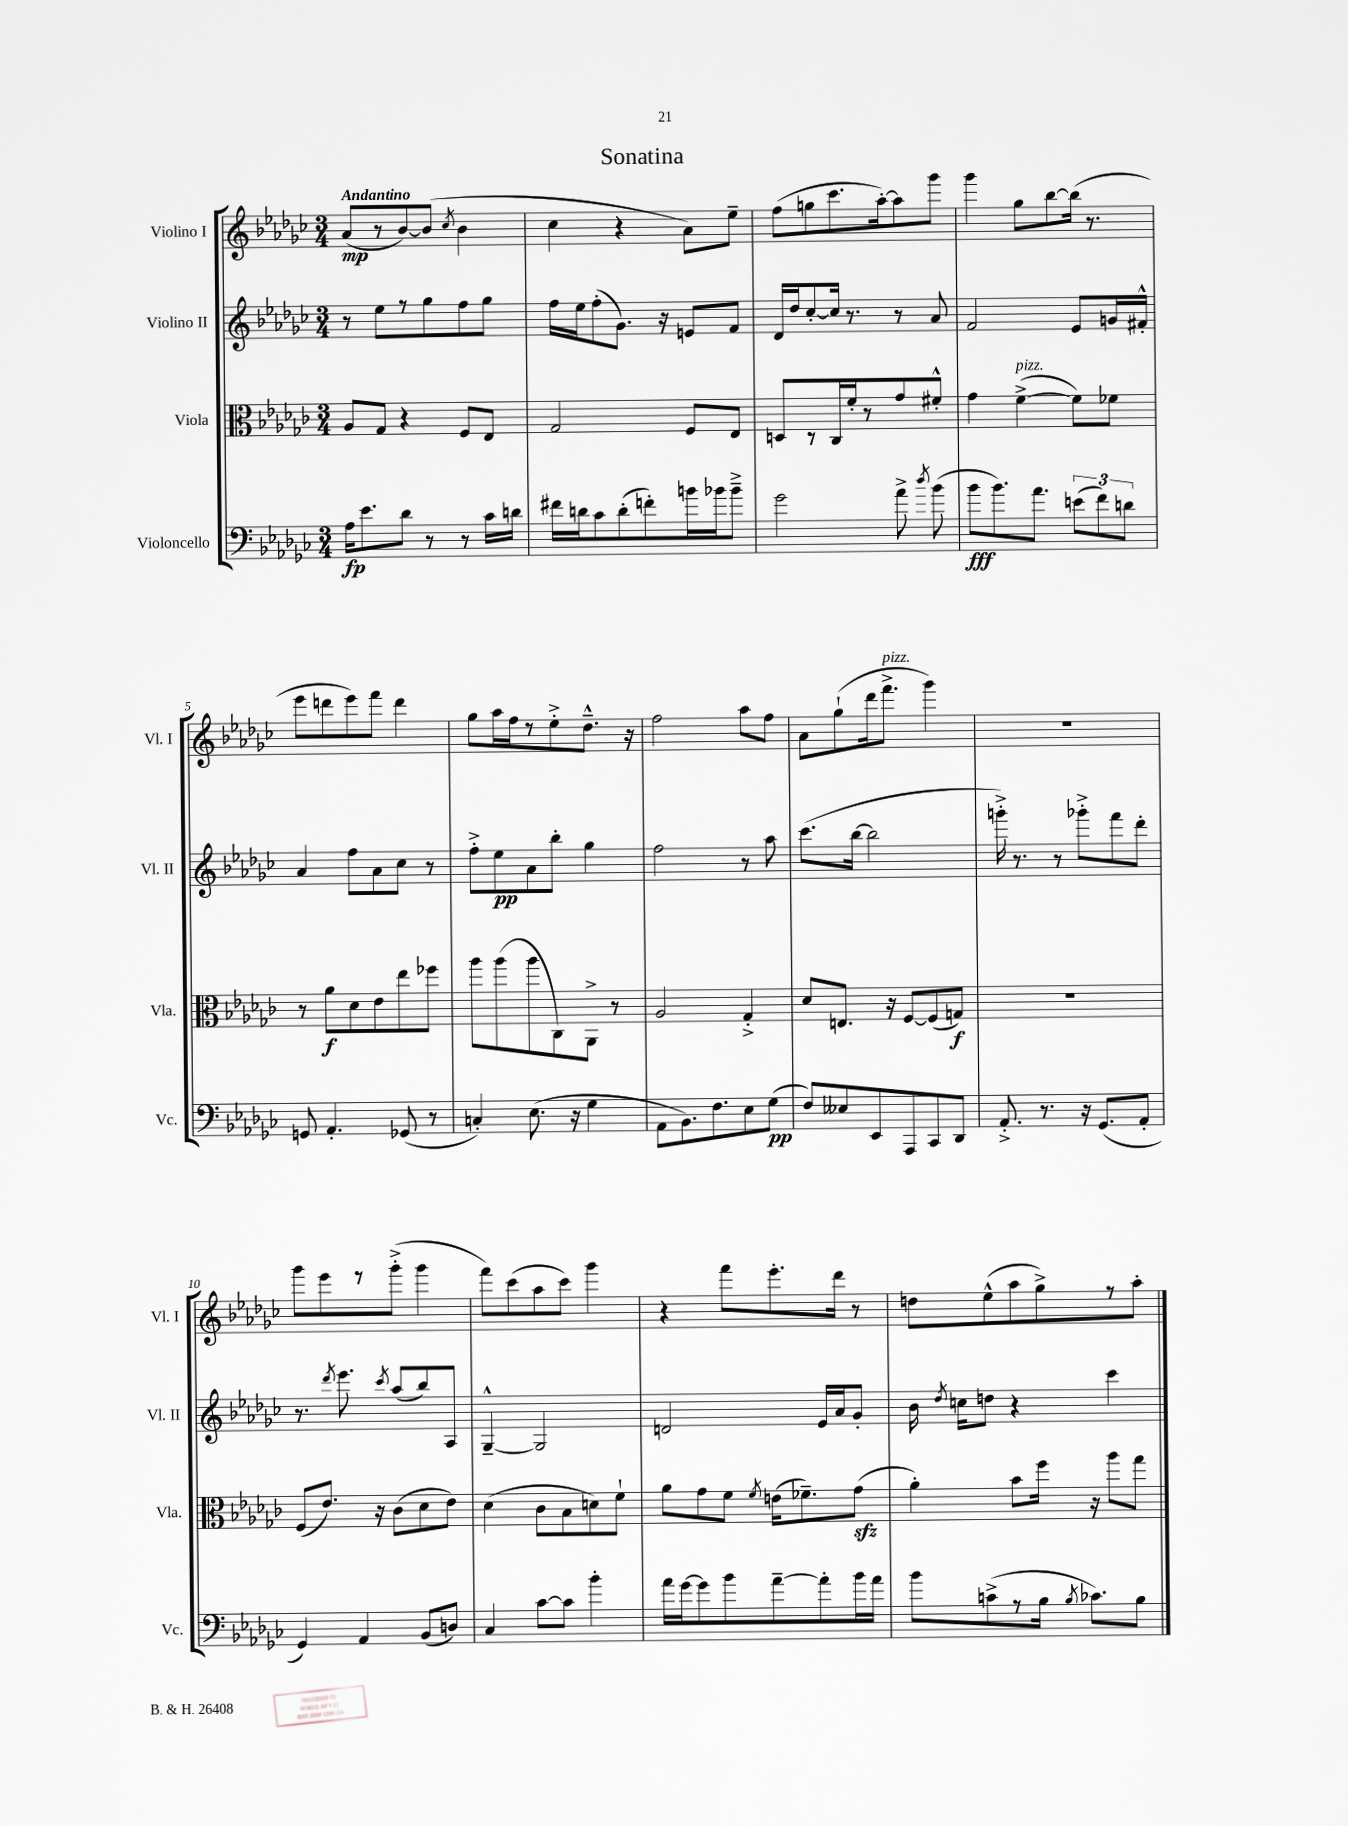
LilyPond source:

\header { title = "Sonatina" }
<<
\new StaffGroup <<
\new Staff = "s0" \with { instrumentName = "Violino I" shortInstrumentName = "Vl. I" } {
    \clef treble \key ges \major \numericTimeSignature \time 3/4 \tempo "Andantino"
    \autoBeamOff aes'8[\mp( r8 bes'8~) bes'8]( \acciaccatura { ces''8 } bes'4 |
    ces''4 r4 aes'8[) ees''8]-- |
    f''8[( g''8 ces'''8. aes''16~-.) aes''8 ges'''8] |
    ges'''4 ges''8[ bes''8~ bes''16]( r8. |
    ees'''8[ d'''8 ees'''8) f'''8] d'''4 |
    ges''8[ aes''16 f''16 r8 ees''8-.-> des''8.]---^ r16 |
    f''2 aes''8[ f''8] |
    aes'8[ ges''8-!( des'''16 f'''8.]->^\markup { \italic "pizz." } ges'''4) |
    R2. |
    ges'''8[ ees'''8 r8 ges'''8]-.->( ges'''4 |
    f'''8[) ces'''8( aes''8 ces'''8]) ges'''4 |
    r4 f'''8[ ees'''8.-. des'''16] r8 |
    d''8[ ees''8-^( aes''8 ges''8->) r8 aes''8]-. \bar "|." |
}
\new Staff = "s1" \with { instrumentName = "Violino II" shortInstrumentName = "Vl. II" } {
    \clef treble \key ges \major \numericTimeSignature \time 3/4
    \autoBeamOff r8 ees''8[ r8 ges''8 f''8 ges''8] |
    f''16[ ees''16 f''8-.( ges'8.]) r16 e'8[ f'8] |
    des'16[ des''16 ces''8~-. ces''16] r8. r8 aes'8 |
    f'2 ees'8[ g'16 fis'16]-.-^ |
    aes'4 f''8[ aes'8 ces''8] r8 |
    f''8[-.-> ees''8\pp aes'8 bes''8]-. ges''4 |
    f''2 r8 aes''8 |
    ces'''8.[( bes''16]~ bes''2 |
    g'''16-.->) r8. r8 ges'''8[-.-> f'''8 des'''8]-. |
    r8. \acciaccatura { des'''8 } ees'''8. \acciaccatura { ces'''8 } aes''8[( bes''8) aes8] |
    ges4~---^ ges2 |
    d'2 ees'16[ aes'16 ges'8]-. |
    bes'16 \acciaccatura { des''8 } c''16[ d''8] r4 ces'''4 \bar "|." |
}
\new Staff = "s2" \with { instrumentName = "Viola" shortInstrumentName = "Vla." } {
    \clef alto \key ges \major \numericTimeSignature \time 3/4
    \autoBeamOff aes8[ ges8] r4 f8[ ees8] |
    ges2 f8[ ees8] |
    d8[ r8 ces16 f'16-. r8 ges'8 fis'8]-.-^ |
    ges'4 f'4~->^\markup { \italic "pizz." }( f'8[) fes'8] |
    r8 aes'8[\f des'8 ees'8 ees''8 fes''8] |
    aes''8[ aes''8( aes''8 ces8) aes,8]-> r8 |
    aes2 ges4-.-> |
    des'8[ e8.] r16 f8[~ f8( g8]\f) |
    R2. |
    f8[( ees'8.]) r16 ces'8[( des'8 ees'8]) |
    des'4( ces'8[ bes8 d'8) f'8]-! |
    aes'8[ ges'8 f'8] \acciaccatura { f'8 } e'16[( fes'8.--) ges'8]\sfz( |
    aes'4-.) bes'8[ f''16] r16 aes''8[ ges''8] \bar "|." |
}
\new Staff = "s3" \with { instrumentName = "Violoncello" shortInstrumentName = "Vc." } {
    \clef bass \key ges \major \numericTimeSignature \time 3/4
    \autoBeamOff aes16[\fp ees'8. des'8] r8 r8 ces'16[ d'16] |
    fis'16[ d'16 ces'8 d'8-.( f'8-.) b'16 bes'16 bes'8]---> |
    ges'2 aes'8-> \acciaccatura { des''8 } bes'8( |
    bes'8[\fff bes'8.) aes'8.] \tuplet 3/2 { e'8[( f'8) d'8] } |
    g,8 aes,4.-. ges,8( r8 |
    c4-.) ees8.( r16 ges4 |
    aes,8[ bes,8.) f8. ees8 ges8]\pp( |
    f8[) eeses8 ees,8 aes,,8 ces,8 des,8] |
    aes,8.-.-> r8. r16 ges,8.[( aes,8]-. |
    ges,4) aes,4 bes,8[( d8]) |
    ces4 ces'8[~ ces'8] bes'4-. |
    aes'16[ ges'16~ ges'8 bes'8 aes'8~-- aes'8-. bes'16 aes'16] |
    bes'8[ c'8->( r8 bes16] \acciaccatura { bes8 } ces'8.[) bes8] \bar "|." |
}
>>
>>
